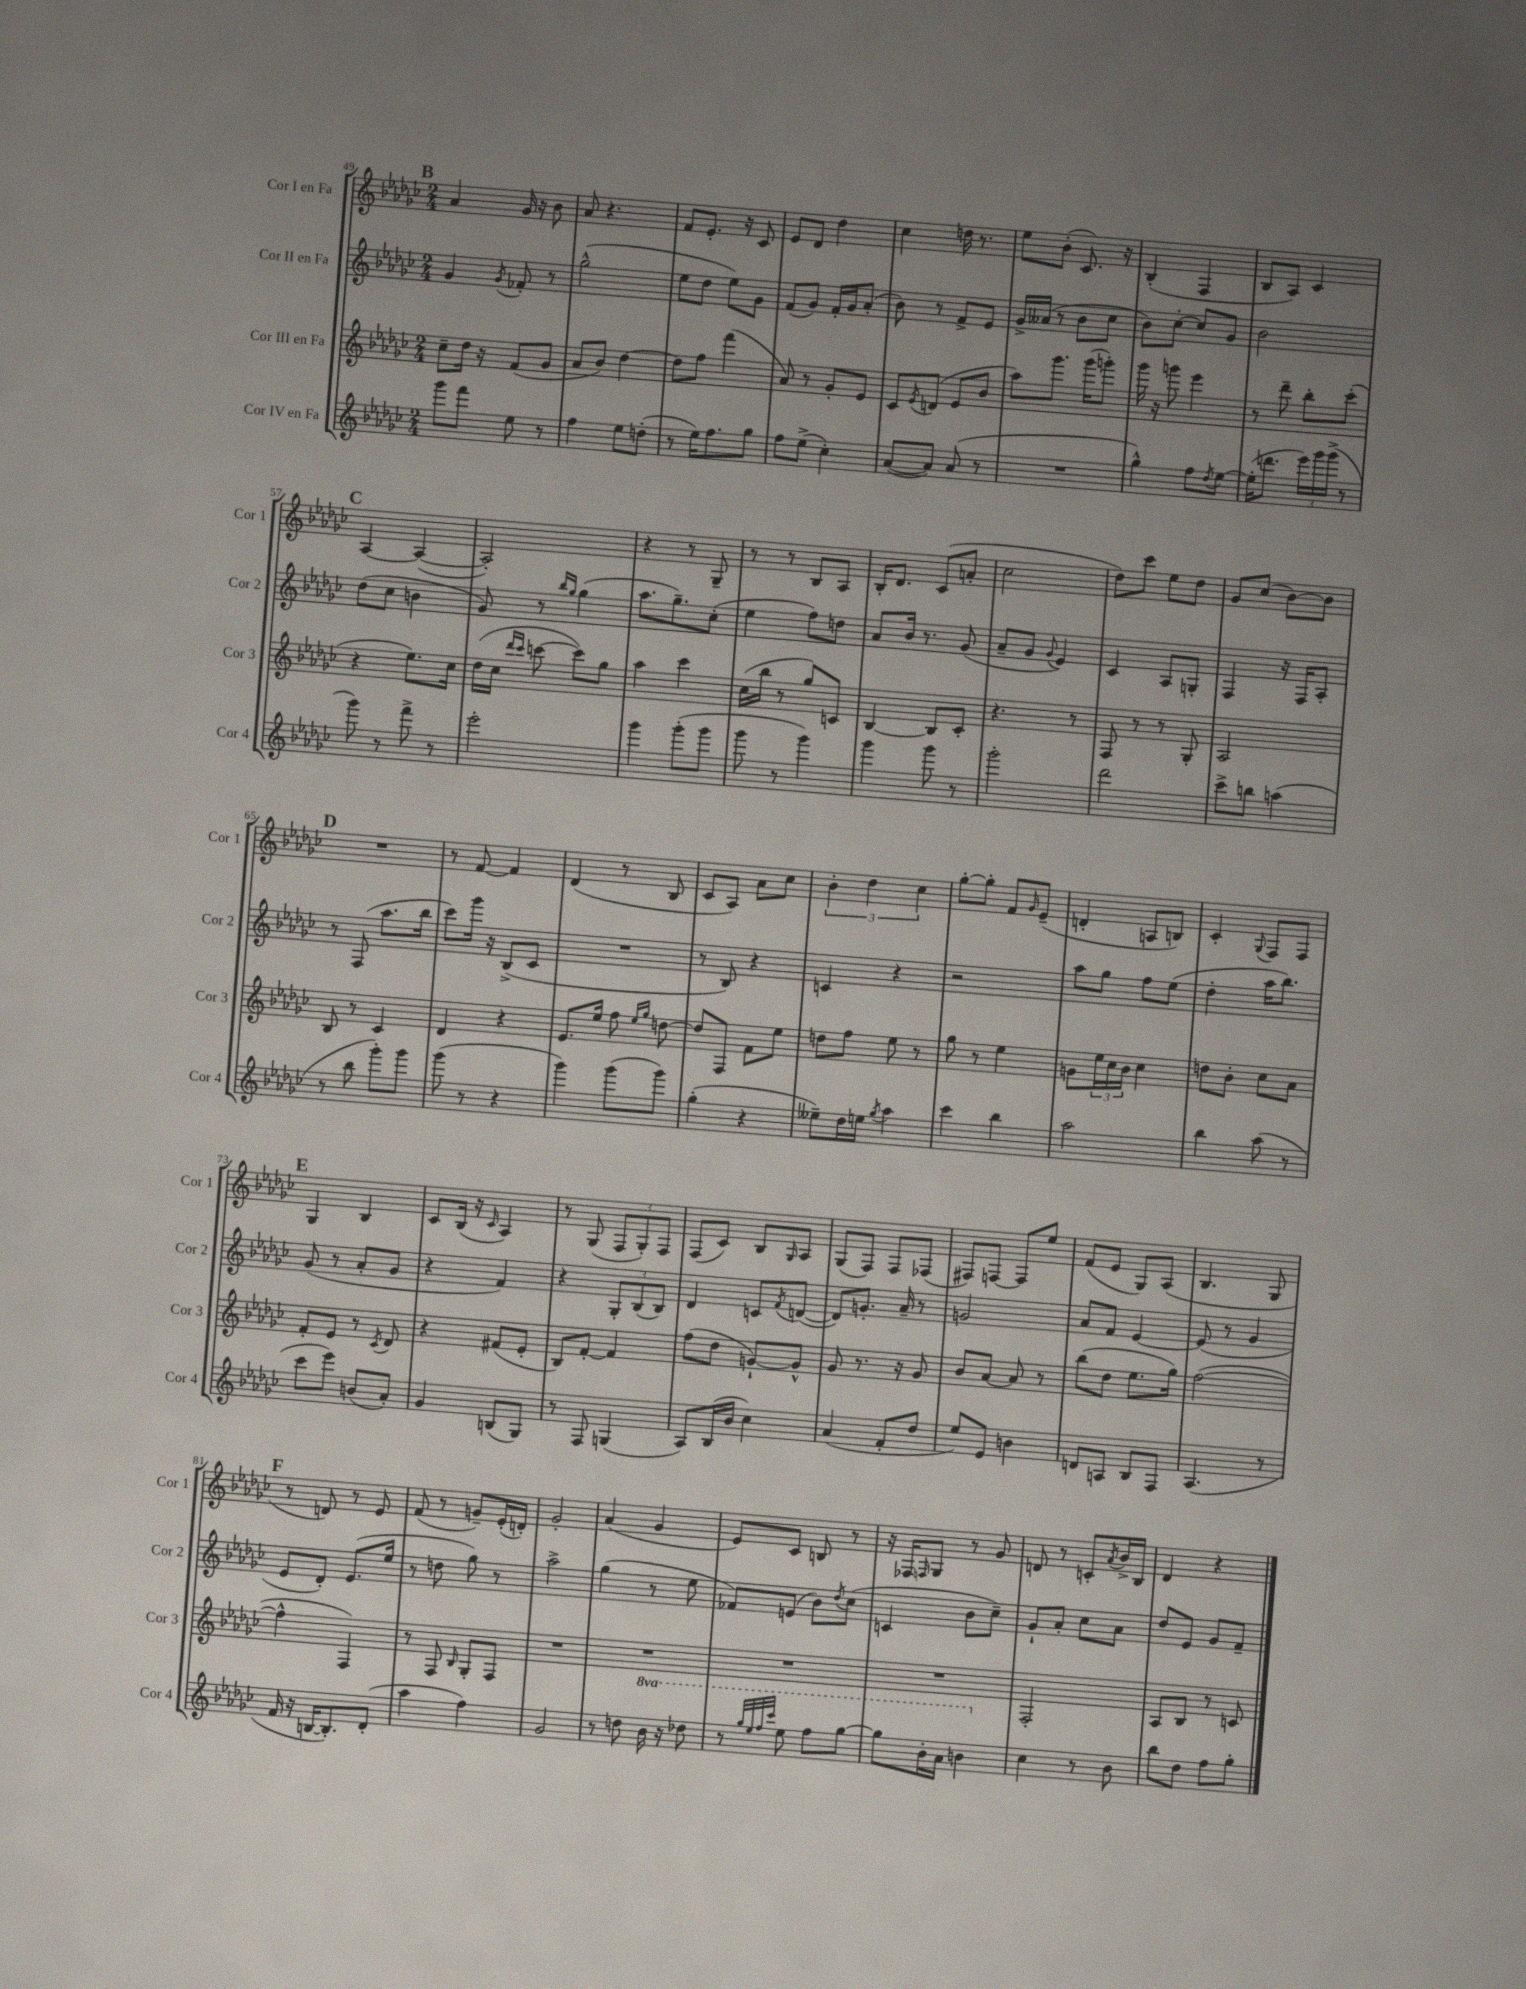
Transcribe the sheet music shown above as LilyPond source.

<<
\new StaffGroup <<
\new Staff = "s0" \with { instrumentName = "Cor I en Fa" shortInstrumentName = "Cor 1" } {
    \clef treble \key ges \major \numericTimeSignature \time 2/4
    \mark \markup { \bold "B" } aes'4 ges'16 r16 bes'8 |
    aes'8 r4. |
    f'8 ees'8.-. r16 ces'8 |
    ees'8 des'8 des''4 |
    ces''4 d''16 r8. |
    ees''8 bes'8-.( ces'8.) r16 |
    bes4-.( f4 |
    bes8 aes8) ces'4 |
    \mark \markup { \bold "C" } aes4~ aes4~( |
    aes2-.) |
    r4 r8 ges8-- |
    r8 r8 bes8 aes8 |
    bes16-. des'8. ces'8( a'8-. |
    ces''2 |
    des''8) ces'''8 ees''8 des''8 |
    ges'8 ces''8( bes'8~) bes'8 |
    \mark \markup { \bold "D" } R2 |
    r8 f'8~ f'4 |
    des'4( r8 bes8 |
    ces'8 aes8) aes'8 ces''8 |
    \tuplet 3/2 { bes'4-. des''4 ces''4 } |
    ges''8~-. ges''8-. f'8 \grace { ges'16 } ees'8--( |
    d'4-. a8 b8) |
    ces'4-. \appoggiatura { ges8 } f8 f8 |
    \mark \markup { \bold "E" } ges4 bes4 |
    ces'8 bes16( r16 \grace { ces'16 } aes4) |
    r8 ges8( \tuplet 3/2 { f8 ges8-.) f8 } |
    f8( ces'8) bes8 \grace { ges16 } aes8 |
    ges8( f8) f8 fes8( |
    fis8) f8~ f8 ees''8 |
    f'8( ees'8 ges8) aes8( |
    bes4. ges8 |
    \mark \markup { \bold "F" } r8 d'8) r8 ees'8 |
    f'8( r8 g'8--) ees'16-.( d'16-.) |
    ges'2-. |
    aes'4( ges'4 |
    ees'8) ces'8 b8 r8 |
    r16 fes16 \grace { f16 } ges8 r8 ges'8 |
    d'8 r8 c'8-. \acciaccatura { aes'8 } bes'16-> bes16 |
    des'4 r4 \bar "|." |
}
\new Staff = "s1" \with { instrumentName = "Cor II en Fa" shortInstrumentName = "Cor 2" } {
    \clef treble \key ges \major \numericTimeSignature \time 2/4
    \mark \markup { \bold "B" } ges'4 \acciaccatura { ges'8 } fes'8-. r8 |
    ges''2-^( |
    ees''8 des''8 ees''8) ges'8 |
    f'8( ges'8) f'16-. ges'16 aes'8-.( |
    bes'8) r8 f'8-> ees'8 |
    ges'16-> aeses'16( r8 bes'8 ces''8 |
    bes'8) ces''8~-. ces''8 ges'8 |
    bes'2 |
    \mark \markup { \bold "C" } des''8( ces''8 b'4 |
    ges'8) r8 \grace { bes''16 ges''16 } ges''4( |
    aes''8. ges''8.--) ces''8-.( |
    ees''4 f''8) d''8 |
    aes'8 bes'16 r8. ges'8( |
    aes'8-- ges'8 \appoggiatura { ges'8 } ees'4) |
    ces'4 aes8 g8-. |
    f4 r16 f16 aes8-. |
    \mark \markup { \bold "D" } r8 f8( aes''8. bes''16 |
    ces'''8) ges'''16 r16 bes8->( ces'8 |
    R2 |
    r8 bes8) r4 |
    c'4 r4 |
    r2 |
    aes''8 ges''8 f''8 ees''8( |
    des''4-. aes''16 bes''8.) |
    \mark \markup { \bold "E" } ges'8( r8 aes'8-. ges'8 |
    r4 f'4) |
    r4 \tuplet 3/2 { ges8-. bes8( bes8) } |
    des'4 c'8 \acciaccatura { f'8 } d'8~( |
    d'8) g'8.-. aes'16-- r8 |
    g'2 |
    aes'8 f'8 ees'4~ |
    ees'8( r8 ges'4 |
    \mark \markup { \bold "F" } ees'8 des'8-.) ees'8.( ees''16 |
    r8 d''8 ges''8) r8 |
    aes''2-> |
    ges''4( r8 ees''8 |
    fes'8) e'8( bes'8) \acciaccatura { des''8 } ces''8( |
    c'4 bes'8 ces''8--) |
    ges'8-! aes'8-. ces''8 aes'8 |
    des''8 ees'8 ges'8 f'8-- \bar "|." |
}
\new Staff = "s2" \with { instrumentName = "Cor III en Fa" shortInstrumentName = "Cor 3" } {
    \clef treble \key ges \major \numericTimeSignature \time 2/4
    \mark \markup { \bold "B" } ces''8-- des''16 r16 f'8( ges'8 |
    aes'8 bes'8) des''4~ |
    des''8 f''8 f'''4( |
    aes'8) r8 ges'8-. ees'8 |
    ces'8 \acciaccatura { ees'8 } d'8( ees'8 bes'8 |
    aes''8) ges'''8. ges'''16( g'''8-.) |
    ges'''16 r16 g'''8 ees'''4 |
    r8 des'''8-- bes''8-. ces'''8-.( |
    \mark \markup { \bold "C" } r4 ees''8.) ces''16 |
    des''16( ces''16 \grace { des'''16 ces'''16 } c'''8~ c'''8) ges''8 |
    aes''4 ces'''4 |
    ces''16( bes''16 r8 ges''8) c'8 |
    bes4~ bes8 ces'8-. |
    r4. r8 |
    f8 r8 r8 ges8-. |
    aes2 |
    \mark \markup { \bold "D" } bes8 r8 ces'4 |
    des'4 r4 |
    ees'8. ees''16 f''8 \grace { ees''16 ges''16 } d''8~ |
    d''8 f8 f'8 ees''8 |
    d''8 f''8 ees''8 r8 |
    ges''8 r8 ees''4 |
    g'8 \tuplet 3/2 { ees''16 ces''16 bes'16 } ces''4 |
    d''8 bes'8-. ces''8 aes'8 |
    \mark \markup { \bold "E" } f'8-. ees'8 r8 \acciaccatura { ces'8 } des'8 |
    r4 fis'8( ees'8-. |
    bes8) f'8~-. f'4 |
    f''8( des''8 g'8~-!) g'8-^ |
    ges'8 r8. r16 ges'8 |
    bes'8 aes'8~ aes'8 r8 |
    bes''8( des''8 ees''8. ges''16) |
    f''2~( |
    \mark \markup { \bold "F" } f''4-^ f4) |
    r8 f8 \grace { bes16 } ges8-. f8 |
    R2 |
    R2 |
    R2 |
    R2 |
    f2-. |
    aes8 bes8 r8 c'8 \bar "|." |
}
\new Staff = "s3" \with { instrumentName = "Cor IV en Fa" shortInstrumentName = "Cor 4" } {
    \clef treble \key ges \major \numericTimeSignature \time 2/4 \set Staff.ottavationMarkups = #ottavation-simple-ordinals
    \mark \markup { \bold "B" } ges'''8 f'''8 ees''8 r8 |
    f''4 ees''8 d''8-.( |
    r8 ees''16) f''8. ges''8 |
    f''8 ees''8->( ces''4-.) |
    aes'8~( aes'8) aes'8( r8 |
    R2 |
    ges''4-^) f''8 \acciaccatura { des''8 } ees''8~ |
    ees''16-.( d'''8. \tuplet 3/2 { ees'''16) ges'''16 ges'''16->( } r8 |
    \mark \markup { \bold "C" } ges'''8) r8 f'''8-> r8 |
    ees'''2-. |
    ges'''4 ges'''8-.( ges'''8 |
    ges'''8 r8 ges'''4) |
    ges'''4 ges'''8 r8 |
    ges'''2-. |
    des'''2 |
    ces'''8-> b''8 a''4( |
    \mark \markup { \bold "D" } r8 bes''8 ges'''8-.) ges'''8 |
    ges'''8( r8 r4 |
    ges'''4) ges'''8( ges'''8) |
    ges''4-.( r4 |
    eeses''8--) des''16 e''16 \acciaccatura { ges''8 } aes''4 |
    ces'''4 bes''4 |
    aes''2 |
    bes''4 aes''8( r8 |
    \mark \markup { \bold "E" } ces'''8 ees'''8) b'8( aes'8-.) |
    ges'4 b8( ges8) |
    r8 f8 g4( |
    aes8) bes16( bes'16 ces''4) |
    aes'4( f'8-. des''8 |
    ees''8) ees'8 b'4 |
    d'8 a8 bes8 f8 |
    aes4.( r8 |
    \mark \markup { \bold "F" } f'16 r16 b16~ b8.-.) des'8-.( |
    aes''4 f''4) |
    ges'2 |
    r8 d''8 \ottava #1 bes''16 r16 des'''!8 |
    r8 \grace { ges'''32 ees'''32 f'''32 ces''''32 } ees'''8 f'''8 ges'''8~ |
    ges'''8 bes''16-. aes''16 b''4 \ottava #0 |
    ces''4 r8 bes'8 |
    bes''8 des''8 f''8 ges''8-. \bar "|." |
}
>>
>>
\layout { \context { \Score currentBarNumber = #49 } }
